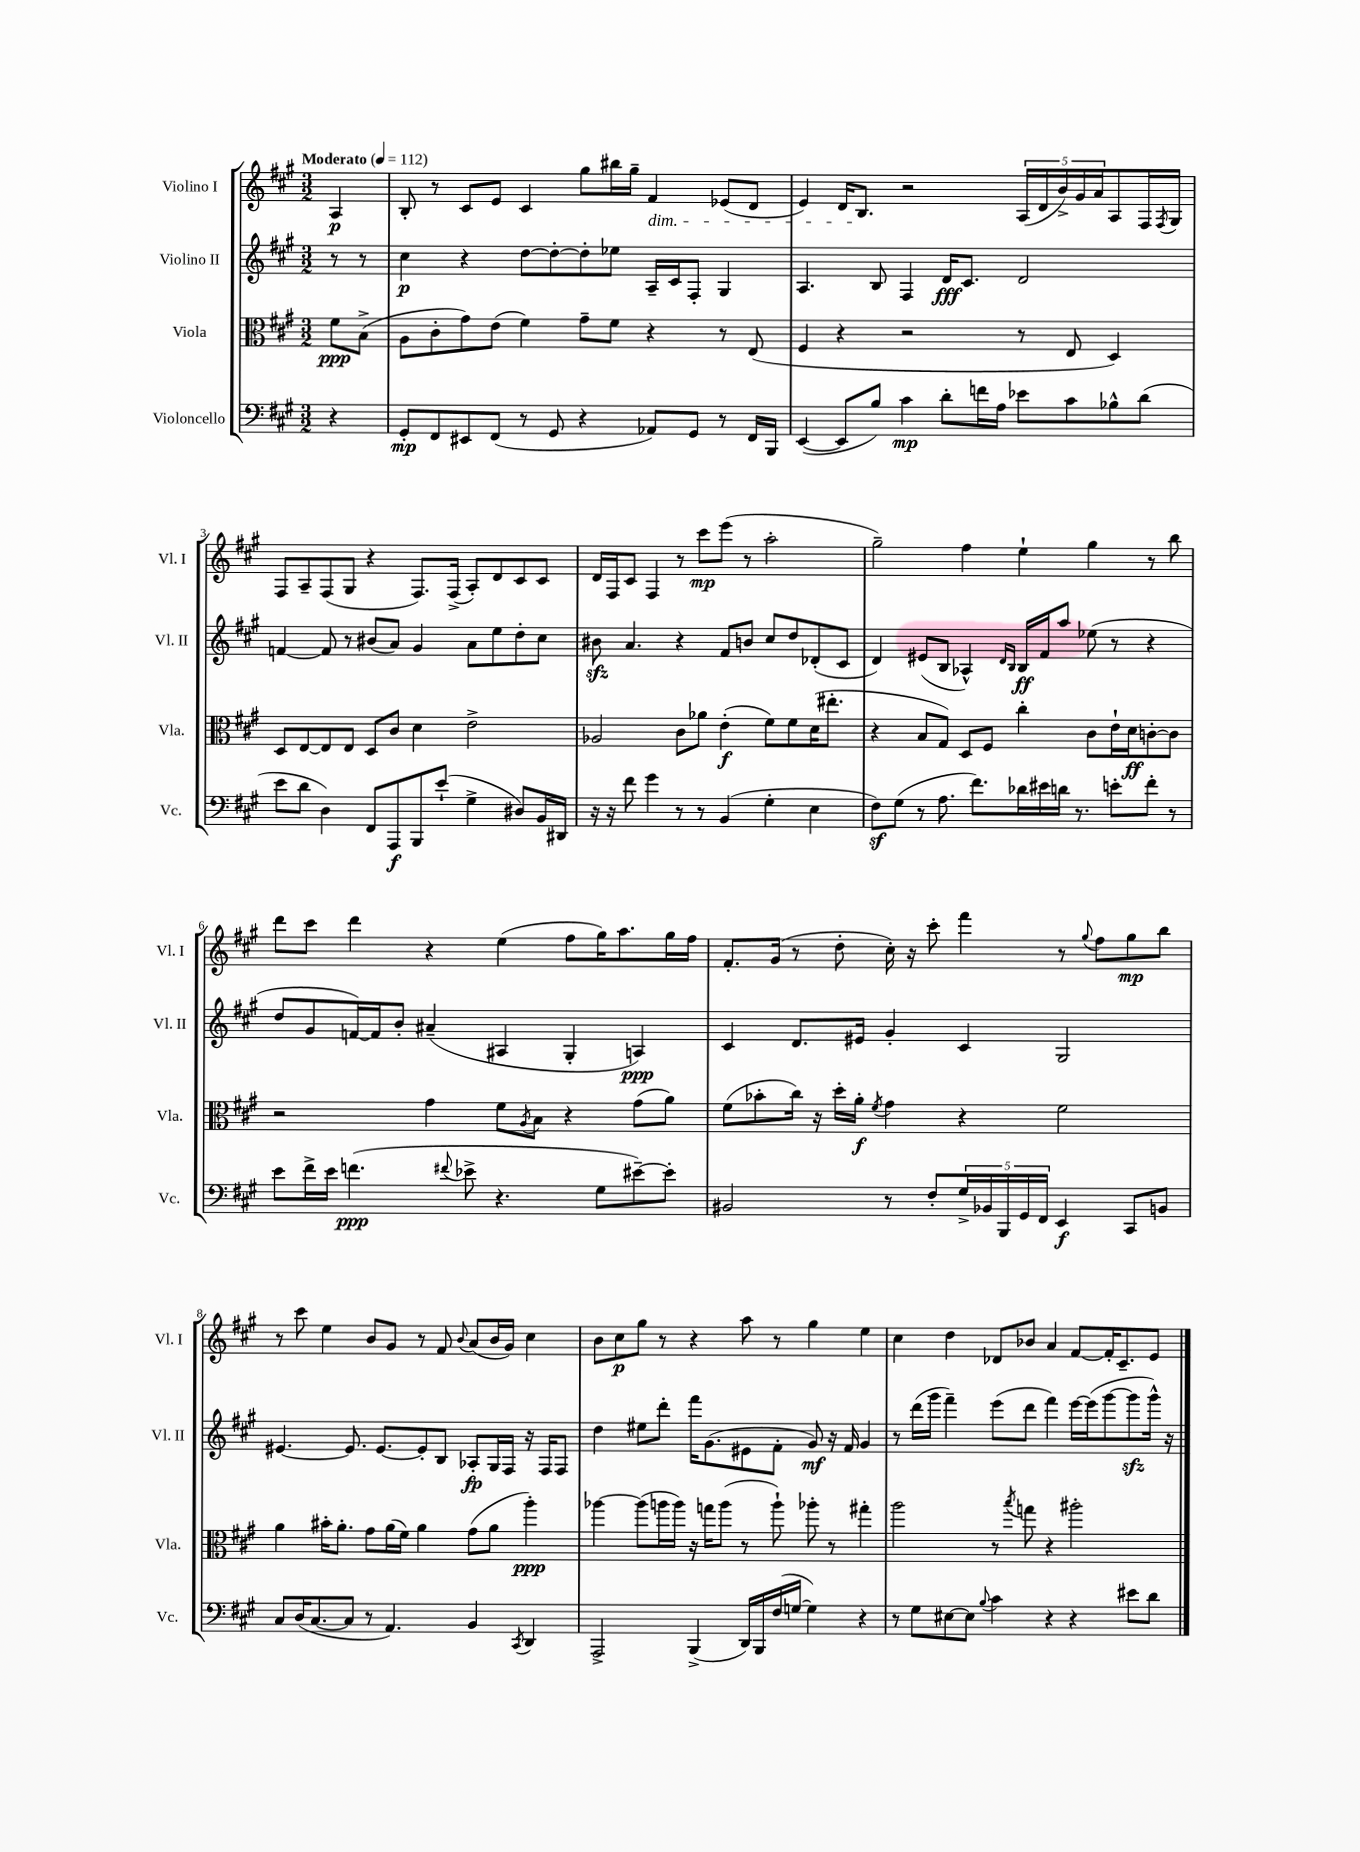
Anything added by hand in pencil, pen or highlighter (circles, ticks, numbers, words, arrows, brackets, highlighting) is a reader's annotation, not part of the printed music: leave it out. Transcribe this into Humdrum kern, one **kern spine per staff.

**kern	**kern	**kern	**kern
*staff4	*staff3	*staff2	*staff1
*clefF4	*clefC3	*clefG2	*clefG2
*k[f#c#g#]	*k[f#c#g#]	*k[f#c#g#]	*k[f#c#g#]
*M3/2	*M3/2	*M3/2	*M3/2
*MM112	*MM112	*MM112	*MM112
4r	8f#	8r	4A
.	(8B^	8r	.
=	=	=	=
8GG#'	8A	4cc#	8B'
8FF#	8c#'	.	8r
8EE#	8g#)	4r	8c#
(8FF#	(8e	.	8e
8r	4f#)	[8dd	4c#
8GG#	.	8dd'_	.
4r	8g#~	8dd']	8gg#
.	8f#	8ee-	16bb#
.	.	.	16gg#~
8AA-)	4r	16A~	4f#
.	.	16c#	.
8GG#	.	8F#'	.
8r	8r	4G#	(8e-
16FF#	(8E	.	8d
16BBB	.	.	.
=	=	=	=
([4EE	4F#	4.A	4e)
8EE]	4r	.	16d
.	.	.	8.B
8B)	.	8B	.
4c#	2r	4F#	2r
8d'	.	16d	.
.	.	8.c#	.
16f	.	.	.
16A	.	.	.
8e-	8r	2d	(20A
.	.	.	20d
.	.	.	20b^)
8c#	8E	.	.
.	.	.	20g#
.	.	.	20a
8B-^^	4D)	.	8A
(8d	.	.	16F#
.	.	.	8qF#
.	.	.	16G#
=	=	=	=
8e	8D	[4f	8F#
8d	[8E	.	8A~
4D)	8E]	8f]	(8F#
.	8E	8r	8G#
8FF#	8D	(8b#	4r
8AAA	8c#	8a)	.
8BBB	4d	4g#	8.F#)
(8e`	.	.	.
.	.	.	(16F#^
4G#^	2e^	8a	8A')
.	.	8ee	8d
8D#)	.	8dd'	8c#
16BB	.	8cc#	8c#
16DD#	.	.	.
=	=	=	=
16r	2A-	8b#	16d
16r	.	.	16F#
8f#	.	4.a	8c#
4g#	.	.	4F#
8r	8c#	4r	8r
8r	8a-	.	8ccc#
(4BB	(4e'	8f#	(8eee
.	.	8b	8r
4G#'	8f#)	8cc#	2aa'
.	8f#	8dd	.
4E	(16d	(8d-'	.
.	8.ee#'	.	.
.	.	8c#	.
=	=	=	=
8F#)	4r	4d)	2gg#~)
(8G#	.	.	.
8r	8B	(8e#	.
8.A	8G#)	8B	.
.	8D	4A-^^)	4ff#
8.f#)	.	.	.
.	8F#	.	.
.	.	16qqd	.
.	.	16qqB	.
16d-	4cc#'	16B	4ee`
16e#	.	16f#	.
16d	.	8aa	.
8.r	.	.	.
.	8c#	(8ee-	4gg#
8e'	16e`	8r	.
.	16d	.	.
8f#'	[8c'	4r	8r
8r	8c]	.	8bb
=	=	=	=
8e	2r	8dd	8ddd
16f#^	.	8g#	8ccc#
16e	.	.	.
(4.f	.	[16f)	4ddd
.	.	16f]	.
.	.	8b'	.
.	4g#	(4a#~	4r
8qqf#	.	.	.
8e-^	.	.	.
4.r	8f#	4A#	(4ee
.	8qA	.	.
.	8B	.	.
.	4r	4G#'	8ff#
8G#	.	.	16gg#)
.	.	.	8.aa
[8e#~)	(8g#	4A)	.
8e#']	8a)	.	16gg#
.	.	.	16ff#
=	=	=	=
2BB#	(8f#	4c#	8.f#'
.	8b-'	.	.
.	.	.	(16g#
.	16cc#)	8.d	8r
.	16r	.	.
.	16dd'	.	8dd'
.	16a'	16e#	.
.	8qf#	.	.
8r	4g#	4g#'	16cc#')
.	.	.	16r
8F#'	.	.	8ccc#'
20G#^	4r	4c#	4fff#
20BB-	.	.	.
20BBB	.	.	.
20GG#	.	.	.
20FF#	.	.	.
4EE	2f#	2G#	8r
.	.	.	8qqgg#
.	.	.	8ff#
8CC#	.	.	8gg#
8BB	.	.	8bb
=	=	=	=
8C#	4a	[4.e#	8r
(16D	.	.	8ccc#
[8.C#	.	.	.
.	16b#'	.	4ee
.	8.a'	.	.
8C#]	.	8.e#]	.
8r	8g#	.	8b
.	.	[8.e#	.
4.AA)	(16a	.	8g#
.	16f#)	.	.
.	4a	8e#']	8r
.	.	8B	8f#
.	.	.	8qqb
4BB	(8g#	8A-'	(8a
.	8a	16G#	16b
.	.	16F#	16g#)
8qCC#	.	.	.
4DD	4aa')	16r	4cc#
.	.	16F#	.
.	.	8F#	.
=	=	=	=
2AAA^	[4aa-	4dd	8b
.	.	.	8cc#
.	(8aa-]	8ee#	8gg#
.	16aa	8ddd'	8r
.	16aa)	.	.
(4BBB^	16r	16fff#	4r
.	16gg	(8.g#	.
.	(8aa	.	.
16DD)	8r	8e#	8aa
16BBB	.	.	.
(16F#	8aa`)	8f#'	8r
[16G	.	.	.
4G])	8aa-'	8g#)	4gg#
.	8r	16r	.
.	.	16f#	.
4r	4gg#'	4g#	4ee
=	=	=	=
8r	2aa	8r	4cc#
8G#	.	(16ddd	.
.	.	16ggg#	.
[8E#	.	4fff#~)	4dd
8E#]	.	.	.
8qqB	.	.	.
4c#	8r	(8eee	8d-
.	8qbb	.	.
.	8gg	8ddd	8b-
4r	4r	4fff#)	4a
4r	2aa#'	[16eee	[8f#
.	.	(16eee]	.
.	.	[8ggg#	16f#']
.	.	.	8.c#~
8e#	.	8ggg#]	.
8d	.	16ggg#^^)	8e
.	.	16r	.
==	==	==	==
*-	*-	*-	*-
